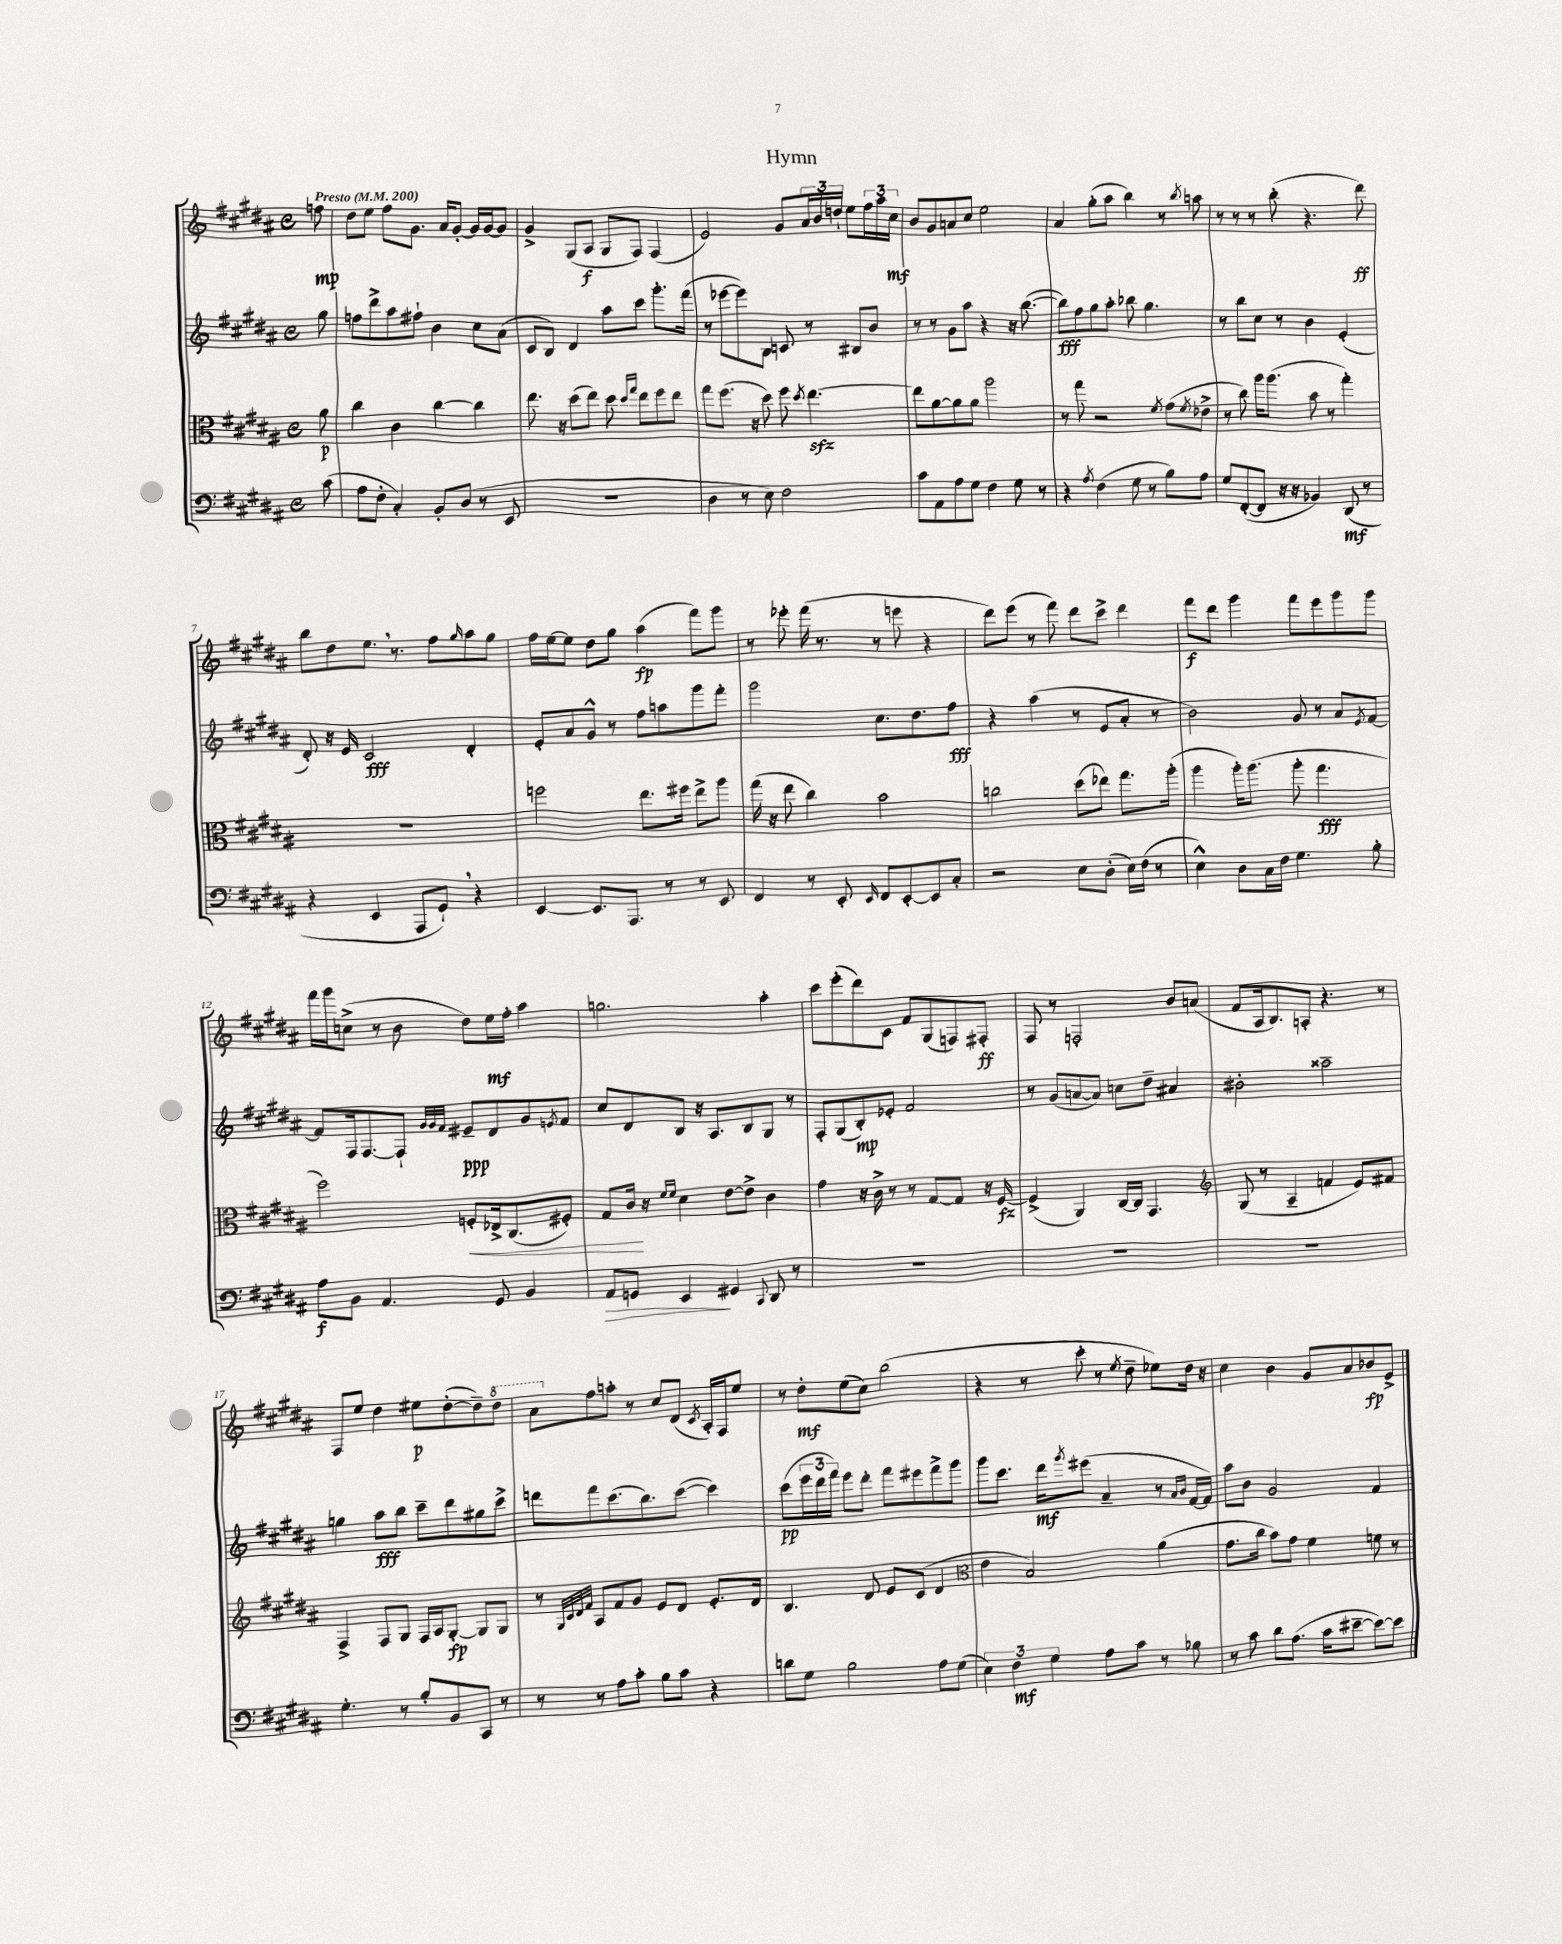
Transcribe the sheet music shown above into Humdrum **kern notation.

**kern	**kern	**kern	**kern
*staff4	*staff3	*staff2	*staff1
*clefF4	*clefC3	*clefG2	*clefG2
*k[f#c#g#d#a#]	*k[f#c#g#d#a#]	*k[f#c#g#d#a#]	*k[f#c#g#d#a#]
*M4/4	*M4/4	*M4/4	*M4/4
*met(c)	*met(c)	*met(c)	*met(c)
*MM200	*MM200	*MM200	*MM200
(8c#\	8a#\	8gg#\	8ff\
=	=	=	=
8A#\L	4cc#\	8ff\L	8dd#\L
8F#'\J	.	8ddd#^\	8ee\J
4C#'/)	4c#\	8aa#\	8ff#\L
.	.	8ff#`\J	8.g#\J
8BB'/L	[4cc#\	4b\	.
.	.	.	16a#/LK
(8D#/J	.	.	[8g#'/J
8r	4cc#\]	8cc#\L	16g#/]LL
.	.	.	[16g#/J
8EE/	.	(8a#\J	8g#/]J
=	=	=	=
1r	8.ee\	8c#/L	4g#^/
.	.	8B/J)	.
.	16r	.	.
.	(8dd#\L	4d#/	(8G#/L
.	8ee\J)	.	8A#/J
.	8dd#\	8aa#\L	8G#/L
.	16qqdd#/LL	.	.
.	16qqgg#/JJ	.	.
.	8ee\L	8ccc#\J	8F#/J)
.	8ff#\	8.ggg#'\L	(4F#/
.	8ee\J	.	.
.	.	(16fff#\Jk	.
=	=	=	=
4D#\	8gg#\L	8r	2e/)
.	(8.ff#\J	[8eee-\L	.
8r	.	8eee-\])	.
.	16r	.	.
8E\)	8dd#\)	8B\J	.
2F#\	8ff#\	8c/	8g#/L
.	8qdd#/	.	.
.	[4.ee\	8r	24a#/L
.	.	.	24b/
.	.	.	24dd`/JJ
.	.	8B#/L	8ee\L
.	.	8b/J	24ff#\L
.	.	.	24aa#\
.	.	.	24cc#\JJ
=	=	=	=
8c#\L	8ee\]L	8r	8b/L
8AA#\	[8a#\	8r	8g#/
8A#\	8a#\]	8g#\L	8a/
8G#\J	8a#\J	8aa#\J	8cc#/J
4F#\	2aa#\	4r	2ee\
8G#\	.	16r	.
.	.	([8.bb\	.
8r	.	.	.
=	=	=	=
4r	8r	8bb\]L)	4a#/
.	8gg#\	8ff#\	.
8qA#/	.	.	.
(4F#\	2r	8gg#\	(8gg#'\L
.	.	8aa#'\J	8aa#\J
8G#\	.	8bb-\	4bb\)
8r	.	4.gg#\	.
.	8qf#/	.	.
8B\L)	(8g#\L	.	8r
.	8qf#/	.	8qbb/
8A#\J	8e-^\J	.	8aa\
=	=	=	=
8G#/L	8r	8r	8r
([8FF#'/	8cc#\)	8bb\L	8r
8FF#/]J	16aa#\LK	8cc#\J	8r
.	(8.aa#\J	.	.
16r	.	8r	(8bb'\
16r	.	.	.
4BB-/)	8b\	4b\	4.r
.	8r	.	.
(8DD#/	4gg#'\)	(4e'/	.
8r	.	.	8ddd#\)
=	=	=	=
4r	1r	8d#'/)	8bb\L
.	.	16r	8dd#\
.	.	16e/	.
4EE/	.	2c#/	8.ee\J
.	.	.	8.r
8AAA#/L	.	.	.
8GG#`/J)	.	.	8ff#\L
.	.	.	16qqgg#/
4r	.	4d#'/	8aa#\
.	.	.	8gg#\J
=	=	=	=
[4EE/	2ff\	8e'/L	16ff#\LL
.	.	.	[16ee\J
.	.	8a#/	8ee\]J
8.EE/]L	.	8g#^^/J	8dd#\L
.	.	8r	8gg#\J
8.AAA#/J	.	.	.
.	8.ee\L	8ff#\L	(4aa#\
8r	.	8aa\	.
.	16ff#\Jk	.	.
8r	8ee^\L	8ggg#\	8fff#\L)
8EE/	8aa#\J	8fff#'\J	8ggg#\J
=	=	=	=
4FF#/	(16gg#\	2ggg#\	8r
.	16r	.	.
.	8ee\	.	8eee-'\
8r	4cc#\)	.	(16fff#\
.	.	.	8.r
8EE'/	.	.	.
16qqEE/	.	.	.
8FF#/L	2b\	8.cc#\L	8r
[8EE'/	.	.	8eee\
.	.	8.dd#\	.
8EE/]	.	.	4r
8C#'/J	.	8ff#\J	.
=	=	=	=
2r	2cc\	4r	8ddd#\L)
.	.	.	(8eee\J
.	.	(4aa#\	8r
.	.	.	8fff#\)
8E\L	(8dd#\L	8r	8ddd#\L
(8D#'\J	8ee-\J)	8e/L	8ccc#^\J
16E\LL)	8.gg#\L	8a#'/J	4ddd#\
(16F#\JJ	.	.	.
8r	.	8r	.
.	(16aa#'\Jk	.	.
=	=	=	=
4E^^\)	4aa#\	2b\)	8fff#\L
.	.	.	8ddd#\J
8D#\L	16aa#'\LK)	.	4ggg#\
.	(8.aa#\J	.	.
16C#\L	.	.	.
16F#\JJ	.	.	.
4.G#\	8aa#'\	8g#/	8fff#\L
.	4.gg#\	8r	8eee\
.	.	8a#/L	8ggg#\
.	.	8qe/	.
8B'\	.	[8f#/J	8ggg#\J
=	=	=	=
8A#\L	2ff#\)	8f#/]L	16fff#\LL
.	.	.	16ggg#\J
8BB\J	.	16F#/k	(8cc^\J
.	.	[8.F#/	.
4.AA#/	.	.	8r
.	.	8F#`/]J	8b\
.	.	32qqg#/LLL	.
.	.	32qqg#/	.
.	.	32qqf#/JJJ	.
.	8F'/L	8e#~/L	8dd#\L)
8GG#/	16E-^/k	8d#/	16ee\L
.	(8.C#/	.	16ff#'\JJ
4BB/	.	8g#/	4aa#\
.	.	8qe/	.
.	8F#'/J)	8f#/J	.
=	=	=	=
8AA#/L	8G#/L	8cc#/L	2.gg\
8GG/J	16c#/Jk	8d#/	.
.	16r	.	.
.	16qqf#/LL	.	.
.	16qqf#/JJ	.	.
4EE/	4d#\	8B/J	.
.	.	16r	.
.	.	8.A#/L	.
4GG#/	[8e\L	.	.
.	8e^\]J	8B/	.
8qqCC#/	.	.	.
8DD#/	4c#\	8G#/J	4aa#'\
8r	.	8r	.
=	=	=	=
1r	4g#\	8F#'/L	8ccc#\L
.	.	(8G#/	(8eee'\
.	16r	8B'/)	8ddd#\)
.	16c#^\	.	.
.	8r	8e-'/J	8c#\J
.	8r	2f#/	8f#/L
.	[8G#/L	.	(8G#/
.	8G#/]J	.	8F/)
.	16r	.	8F#'/J
.	[16F#/	.	.
=	=	=	=
1r	(4F#^/]	8r	8F#/
.	.	(8g#/L	8r
.	4AA#/)	[8a/	2F'/
.	.	8a/]J)	.
.	[16C#/LL	8cc\L	.
.	16C#/]JJ	.	.
.	4.GG#/	8dd#~\J	.
.	.	4a#/	8b/L
.	.	.	(8a/J
=	=	=	=
*	*clefG2	*	*
1r	(8G#/	2b#'\	8f#/L
.	8r	.	16A#/k
.	.	.	8.B/)
.	4A#~/	.	.
.	.	.	8A'/J
.	4f/	2aa##~\	4.r
.	8e/L)	.	.
.	8f#/J	.	8r
=	=	=	=
4.G#'\	4F#^/	4gg\	8F#/L
.	.	.	8ee/J
.	8F#/L	8aa#\L	4dd#\
8r	8G#/J	8bb\J	.
8B'/L	16F#/LL	8ccc#~\L	8ee#\L
.	16A#/J	.	.
8BB/	[8G#'/J	8ddd#\	([8dd#'\
8CC#/J	8G#/]L	8gg#\	8dd#~\])
8r	8G#/J	8ccc#^\J	8ddd#\J
=	=	=	=
8r	8r	8ddd\L	8aa#\L
.	32qqG#/LLL	.	.
.	32qqc#/	.	.
.	32qqd#/	.	.
.	32qqf#/JJJ	.	.
8r	8A#/L	8fff#\	8ff#\
8A#\L	8f#/	(8.ccc#\	8aa'\J
8c#'\J	8g#/J	.	8r
.	.	8.bb\)	.
8B\L	8e/L	.	8cc#/L
8c#\J	8d#/J	([8ccc#\J	(8d#/J
.	.	.	8qc#/
4r	8.e'/L	4ccc#\])	16A#'/LL)
.	.	.	16F#/J
.	.	.	8ee/J
.	16d#/Jk	.	.
=	=	=	=
8d\L	4.B/	(8ccc#\L	8r
8G#\J	.	24eee\L	8dd#'\L
.	.	24ddd#\	.
.	.	24fff#\JJ)	.
2B\	.	8eee\L	(8ee\
.	8d#/	8ddd#'\J	8cc#\J)
.	8e/L	8fff#\L	(2bb\
.	(8c#/J	8eee#\	.
8A#\L	4d#/	8fff#^\	.
(8G#\J	.	8ggg#\J	.
=	=	=	=
*	*clefC3	*	*
6E\)	4e\	8ggg#\L	4r
.	.	8.ccc#\J	.
6F#\	.	.	.
.	2B/)	.	8r
.	.	16ddd#\LK	.
6G#\	.	.	.
.	.	8qggg#/	.
.	.	(8eee#\J	8ccc#'\
8A#\L	.	4a#~/	8r
.	.	.	8qee/
8c#\J	.	.	8dd#~\
8r	(4a#\	8r	8ee-\L)
.	.	16qqa#/LL	.
.	.	16qqb/JJ	.
8B-\	.	[16f#/LL	16dd#\Jk
.	.	16f#/]JJ)	16r
=	=	=	=
8r	8.g#\L	8aa#\L	4cc#\
8c#\	.	8b\J	.
.	16cc#\Jk	.	.
8d#\L	8b\L)	2g#/	4b\
(8.A#\J	8g#\J	.	.
.	4f#\	.	8g#/L
16c#\LK	.	.	.
[8e#~\J	.	.	8a#/
8e#\_L)	8f\	4f#/	8b-/
8e#\]J	8r	.	8e^/J
==	==	==	==
*-	*-	*-	*-
